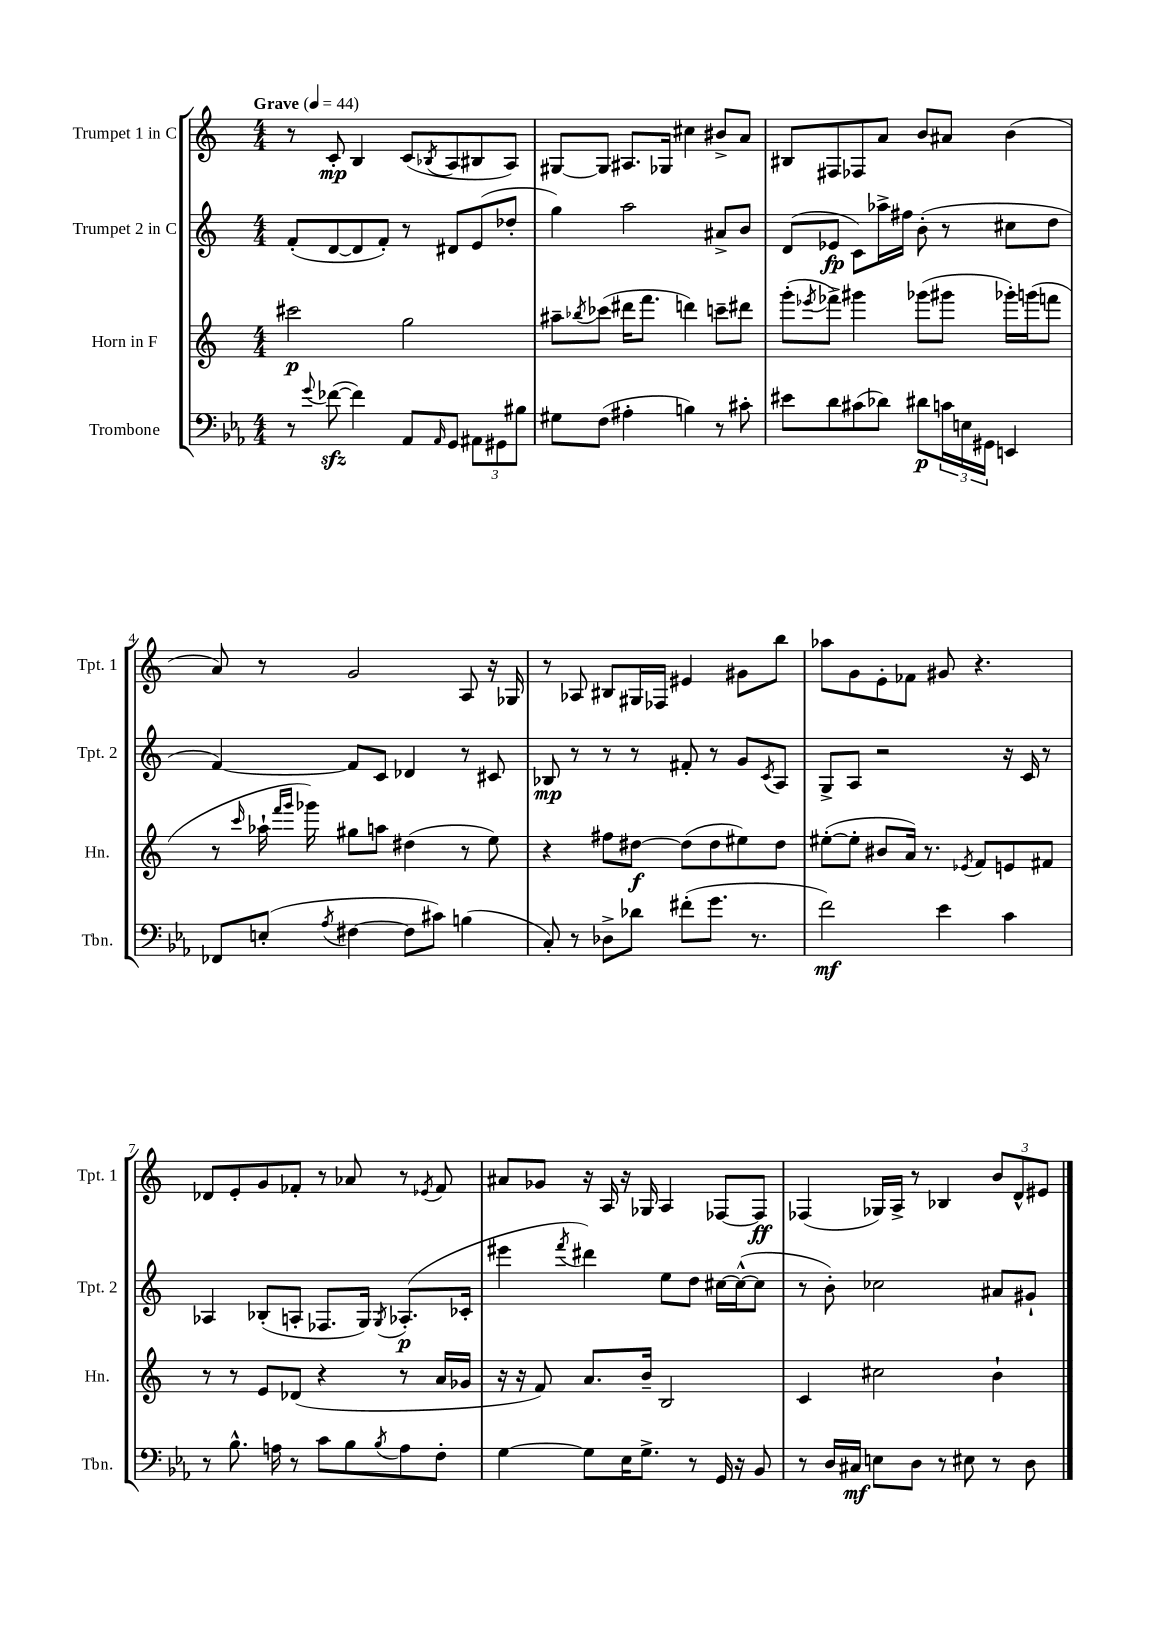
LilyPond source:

<<
\new StaffGroup <<
\new Staff = "s0" \with { instrumentName = "Trumpet 1 in C" shortInstrumentName = "Tpt. 1" } {
    \clef treble \key c \major \numericTimeSignature \time 4/4 \tempo "Grave" 4 = 44
    r8 c'8-.\mp b4 c'8( \acciaccatura { bes8 } a8 bis8 a8) |
    gis8~ gis8 ais8. ges16 cis''4 bis'8-> a'8 |
    bis8 fis8 fes8 a'8 b'8 ais'8 b'4( |
    a'8) r8 g'2 a8 r16 ges16 |
    r8 aes8 bis8 gis16 fes16 eis'4 gis'8 b''8 |
    aes''8 g'8 e'8-. fes'8 gis'8 r4. |
    des'8 e'8-. g'8 fes'8-. r8 aes'8 r8 \acciaccatura { ees'8 } fes'8 |
    ais'8 ges'8 r16 a16 r16 ges16 a4 fes8~ fes8\ff |
    fes4( ges16) a16-> r8 bes4 \tuplet 3/2 { b'8 d'8-^ eis'8 } \bar "|." |
}
\new Staff = "s1" \with { instrumentName = "Trumpet 2 in C" shortInstrumentName = "Tpt. 2" } {
    \clef treble \key c \major \numericTimeSignature \time 4/4
    f'8-.( d'8~ d'8 f'8-.) r8 dis'8 e'8( des''8-. |
    g''4) a''2 ais'8-> b'8 |
    d'8( ees'8\fp c'8) aes''16-> fis''16 b'8-.( r8 cis''8 d''8 |
    f'4~) f'8 c'8 des'4 r8 cis'8 |
    bes8\mp r8 r8 r8 fis'8-. r8 g'8 \acciaccatura { c'8 } a8 |
    g8-> a8 r2 r16 c'16 r8 |
    aes4 bes8-.( a8-. fes8. g16) \acciaccatura { g8 } aes8.-.\p( ces'16-. |
    eis'''4 \acciaccatura { f'''8 } dis'''4) e''8 d''8 cis''16~ cis''16~-^( cis''8 |
    r8 b'8-.) ces''2 ais'8 gis'8-! \bar "|." |
}
\new Staff = "s2" \with { instrumentName = "Horn in F" shortInstrumentName = "Hn." } {
    \clef treble \key c \major \numericTimeSignature \time 4/4
    cis'''2\p g''2 |
    ais''8-- \acciaccatura { bes''8 } ces'''8( dis'''16 f'''8. d'''4) c'''8-- dis'''8 |
    g'''8-.( \acciaccatura { ees'''8 } fes'''8->) gis'''4 ges'''8( gis'''8 ges'''16-.) g'''16( f'''8 |
    r8 \grace { c'''16 } aes''16-! \grace { f'''16 g'''16 } ges'''16) gis''8 a''8 dis''4( r8 e''8) |
    r4 fis''8 dis''8~\f dis''8( dis''8 eis''8) dis''8 |
    eis''8~-.( eis''8-. bis'8 a'16) r8. \acciaccatura { ees'8 } f'8 e'8 fis'8 |
    r8 r8 e'8 des'8( r4 r8 a'16 ges'16 |
    r16 r16 f'8) a'8. b'16-- b2 |
    c'4 cis''2 b'4-! \bar "|." |
}
\new Staff = "s3" \with { instrumentName = "Trombone" shortInstrumentName = "Tbn." } {
    \clef bass \key ees \major \numericTimeSignature \time 4/4
    r8 \appoggiatura { g'8 } fes'8~\sfz( fes'4) aes,8 \grace { aes,16 } g,8 \tuplet 3/2 { ais,8 gis,8 bis8 } |
    gis8 f8( ais4-. b4) r8 cis'8-. |
    eis'8 d'8 cis'8( des'8) dis'8\p \tuplet 3/2 { c'16 e16 gis,16 } e,4 |
    fes,8 e8-.( \acciaccatura { aes8 } fis4~ fis8 cis'8) b4( |
    c8-.) r8 des8-> des'8 fis'8-.( g'8. r8. |
    f'2\mf) ees'4 c'4 |
    r8 bes8.-^ a16 r8 c'8 bes8 \acciaccatura { bes8 } a8 f8-. |
    g4~ g8 ees16 g8.-> r8 g,16 r16 bes,8 |
    r8 d16 cis16\mf e8 d8 r8 eis8 r8 d8 \bar "|." |
}
>>
>>
